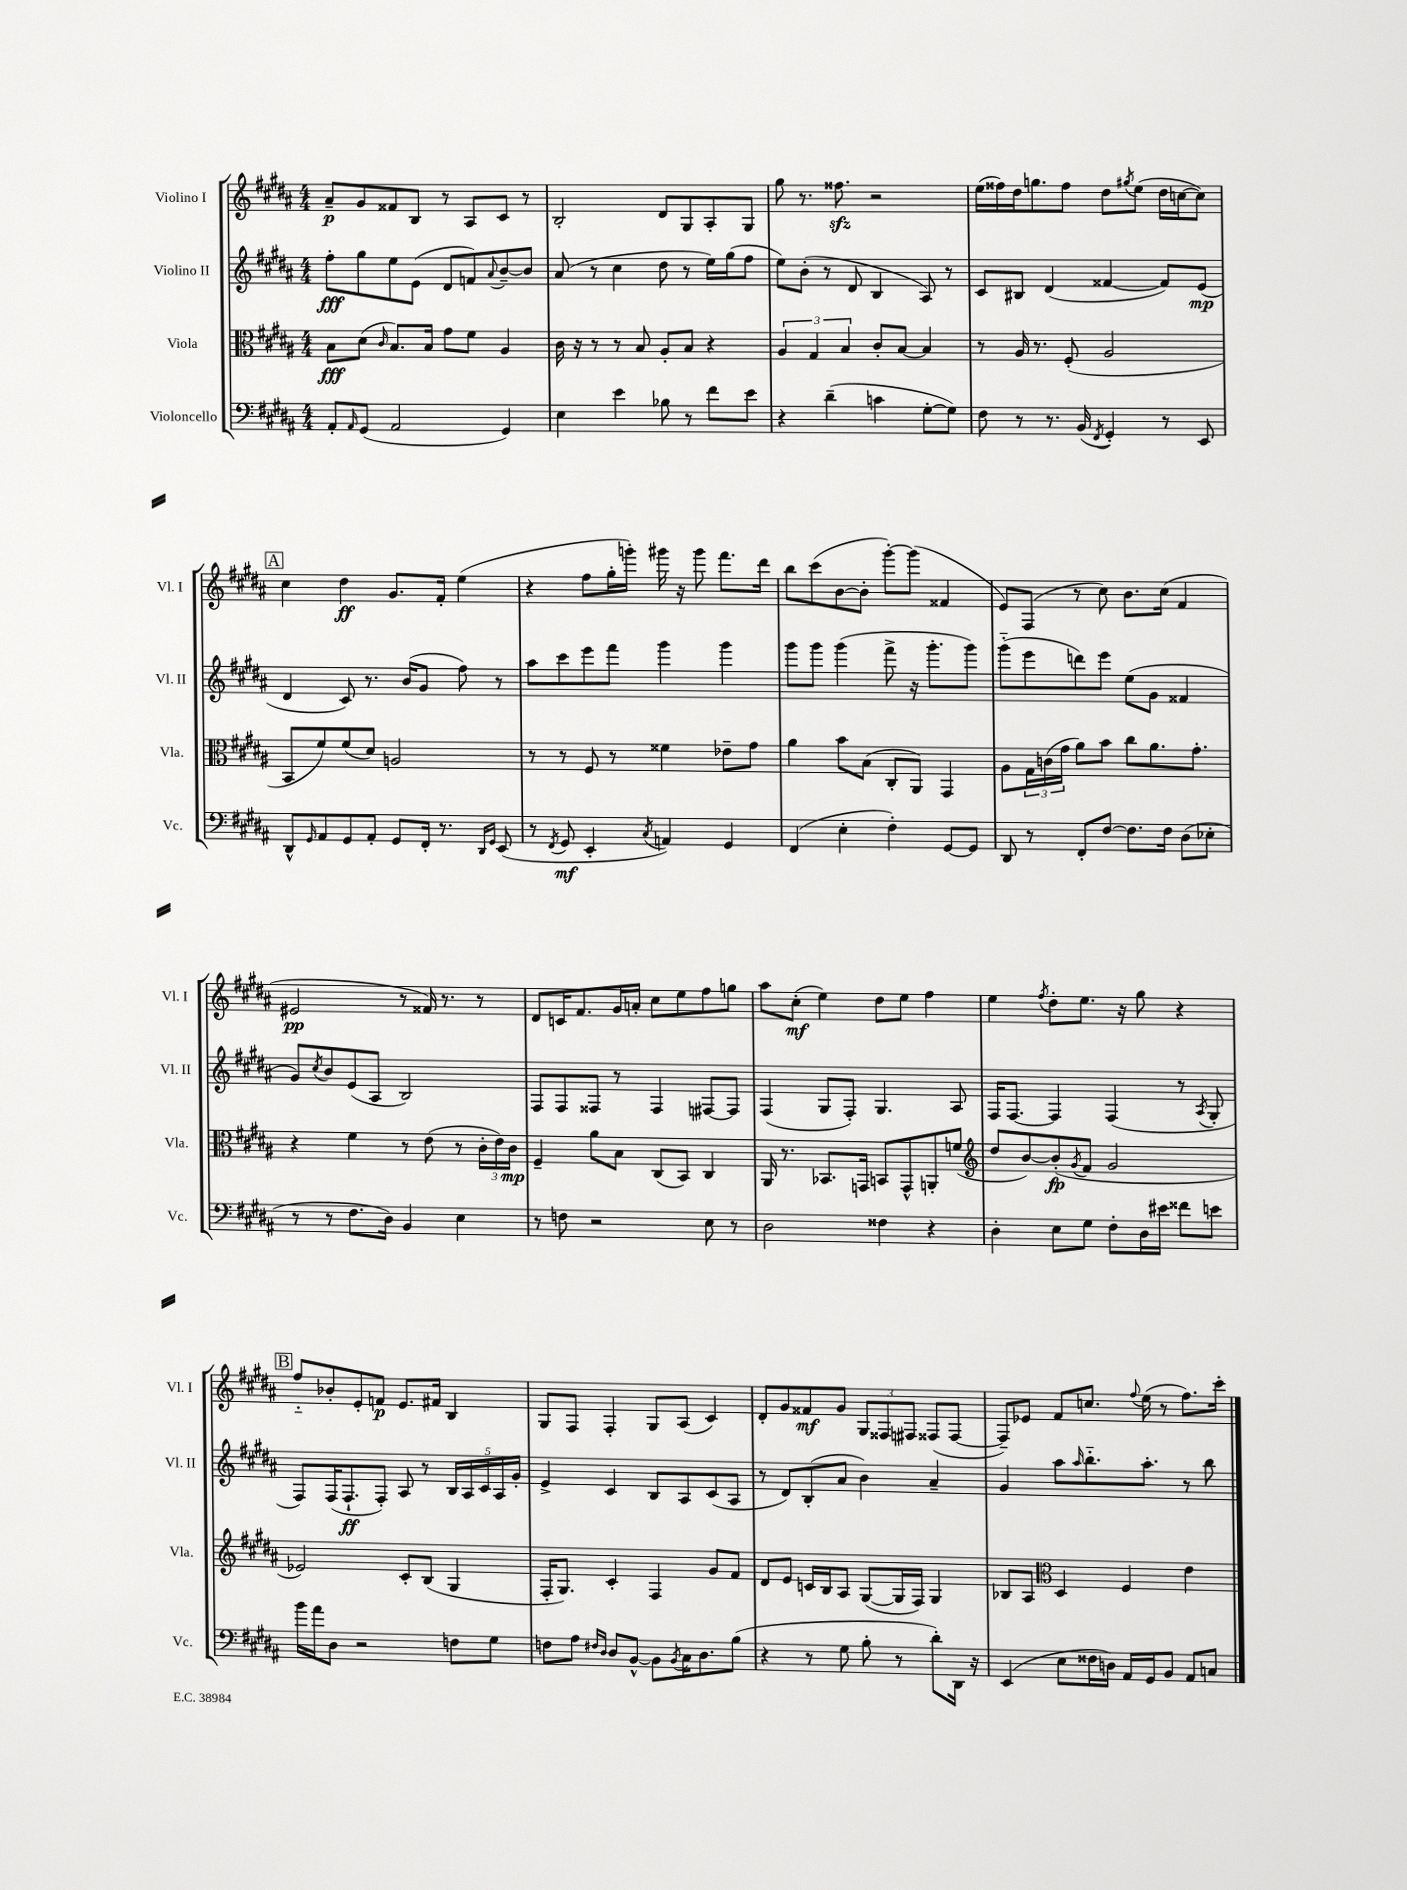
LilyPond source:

<<
\new StaffGroup <<
\new Staff = "s0" \with { instrumentName = "Violino I" shortInstrumentName = "Vl. I" } {
    \clef treble \key b \major \numericTimeSignature \time 4/4
    ais'8--\p gis'8 fisis'8 b8 r8 ais8 cis'8 r8 |
    b2-. dis'8 gis8 ais8-. gis8 |
    gis''8 r8. fisis''8.\sfz r2 |
    e''16( fisis''16) dis''16 g''8. fisis''8 dis''8 \acciaccatura { gis''8 } e''8( dis''16 c''16~ c''8) |
    \mark \markup { \box "A" } cis''4 dis''4\ff gis'8. fis'16-. e''4( |
    r4 fis''8 gis''16-. g'''16-.) gis'''16 r16 gis'''8 fis'''8. dis'''16 |
    b''8 cis'''8( b'8~ b'8-. gis'''8~-.) gis'''8( fisis'4 |
    e'8) fis8( r8 cis''8) b'8. cis''16( fis'4 |
    eis'2\pp r8 fisis'16) r8. r8 |
    dis'8 c'16 fis'8. gis'16 a'16-. cis''8 e''8 fis''8 g''8 |
    ais''8 cis''8-.\mf( e''4) dis''8 e''8 fis''4 |
    e''4 \acciaccatura { fis''8 } dis''8-. e''8. r16 gis''8 r4 |
    \mark \markup { \box "B" } fis''8-_ bes'8-. e'8-. f'8\p e'8. fis'16 b4 |
    gis8 fis8 fis4-. gis8 ais8( cis'4) |
    dis'8-. gis'8 fisis'8\mf gis'8 \tuplet 3/2 { gis8 fisis8 fis8 } fisis8( fisis8~ |
    fisis8--) ees'8 fis'8 c''8. \appoggiatura { fis''8 } e''16( r8 fis''8.) cis'''16-. \bar "|." |
}
\new Staff = "s1" \with { instrumentName = "Violino II" shortInstrumentName = "Vl. II" } {
    \clef treble \key b \major \numericTimeSignature \time 4/4
    fis''8-.\fff gis''8 e''8 e'8( dis'8 f'8) \appoggiatura { ais'8 } b'8~-- b'8 |
    ais'8( r8 cis''4 dis''8 r8 e''16) gis''16( fis''8 |
    e''8) b'8-.( r8 dis'8 b4 ais8) r8 |
    cis'8 bis8 dis'4( fisis'4~ fisis'8) e'8\mp( |
    \mark \markup { \box "A" } dis'4 cis'8) r8. b'16( gis'8 fis''8) r8 |
    ais''8 cis'''8 e'''8 fis'''8 gis'''4 gis'''4 |
    gis'''8 gis'''8 gis'''4( fis'''8-> r16 gis'''8.-. gis'''8) |
    gis'''8-_( e'''8 d'''8) e'''8 e''8( gis'8 fisis'4 |
    gis'8) \acciaccatura { cis''8 } b'8 e'8( ais8 b2) |
    fis8 fis8 fisis8 r8 fisis4 fis8~ fis8 |
    fis4( gis8 fis8-.) gis4. ais8 |
    fis16 fis8.~ fis4 fis4( r8 \acciaccatura { ais8 } gis8-. |
    \mark \markup { \box "B" } fis8) fis16( fis8.-!\ff fis8-.) ais8 r8 \tuplet 5/4 { b16 ais16 cis'16 ais16 gis'16-. } |
    e'4-> cis'4 b8 ais8 cis'8( ais8 |
    r8 dis'8) b8-.( ais'8 b'4) ais'4-- |
    gis'4 ais''8 \grace { ais''16 } b''8.-_ ais''8.-. r8 b''8 \bar "|." |
}
\new Staff = "s2" \with { instrumentName = "Viola" shortInstrumentName = "Vla." } {
    \clef alto \key b \major \numericTimeSignature \time 4/4
    b8\fff dis'8( \grace { cis'16 } b8.) b16 gis'8 fis'8 ais4 |
    cis'16 r16 r8 r8 b8 ais8-. b8 r4 |
    \tuplet 3/2 { ais4 gis4 b4 } cis'8-. b8~ b4 |
    r8 ais16 r8. fis8-.( ais2 |
    \mark \markup { \box "A" } b,8 fis'8) fis'8( dis'8) a2 |
    r8 r8 fis8 r8 fisis'4 ees'8-- gis'8 |
    ais'4 b'8 b8( cis8-. ais,8) gis,4 |
    ais8 \tuplet 3/2 { gis16 c'16( gis'16 } ais'8) b'8 cis''8 ais'8. gis'8.-. |
    r4 fis'4 r8 e'8( r8 \tuplet 3/2 { cis'16-. e'16) cis'16\mp } |
    fis4-- ais'8 b8 cis8( b,8) cis4 |
    ais,16 r8. bes,8. g,16 b,8 g,8-^ a,8-. f'8( |
    \clef treble dis''8 b'8~) b'8-.\fp( \acciaccatura { gis'8 } fis'8 gis'2 |
    \mark \markup { \box "B" } ees'2) cis'8-. b8( gis4 |
    fis16-. gis8.) cis'4-. fis4 gis'8 fis'8 |
    dis'8 e'8 c'16 b16 ais8 gis8~( gis16 fis16) gis4 |
    bes8 ais8 \clef alto dis4 fis4 e'4 \bar "|." |
}
\new Staff = "s3" \with { instrumentName = "Violoncello" shortInstrumentName = "Vc." } {
    \clef bass \key b \major \numericTimeSignature \time 4/4
    ais,8-. \grace { ais,16 } gis,8( ais,2 gis,4) |
    e4 e'4 bes8 r8 fis'8 e'8 |
    r4 dis'4--( c'4 gis8~-. gis8) |
    fis8 r8 r8. b,16( \acciaccatura { fis,8 } gis,4-.) r8 e,8 |
    \mark \markup { \box "A" } dis,8-^ \grace { gis,16 } ais,8 gis,8 ais,8-. gis,8 fis,16-. r8. \grace { dis,16 gis,16 } e,8( |
    r8 \acciaccatura { fis,8 } gis,8\mf e,4-. \acciaccatura { cis8 } a,4) gis,4 |
    fis,4( e4-. fis4-.) gis,8~ gis,8 |
    dis,8 r8 fis,8-. fis8~ fis8. fis16 dis8( ees8-. |
    r8 r8 fis8. dis16) b,4 e4 |
    r8 f8 r2 e8 r8 |
    dis2 fisis4 r4 |
    dis4-. e8 gis8 fis8-. dis16 eis'16 fisis'8 e'8 |
    \mark \markup { \box "B" } b'16 ais'16 dis8 r2 f8 gis8 |
    f8 ais8 \grace { fis16 dis16 } dis8 b,8~-^ b,8 \acciaccatura { b,8 } cis16 dis8. b8( |
    r4 r8 gis8 b8-. r8 dis'8-.) dis,16 r16 |
    e,4( e8 fisis16 d16) ais,16 gis,16 b,8 ais,8 c8 \bar "|." |
}
>>
>>
\layout { \context { \Score \remove "Bar_number_engraver" } }
